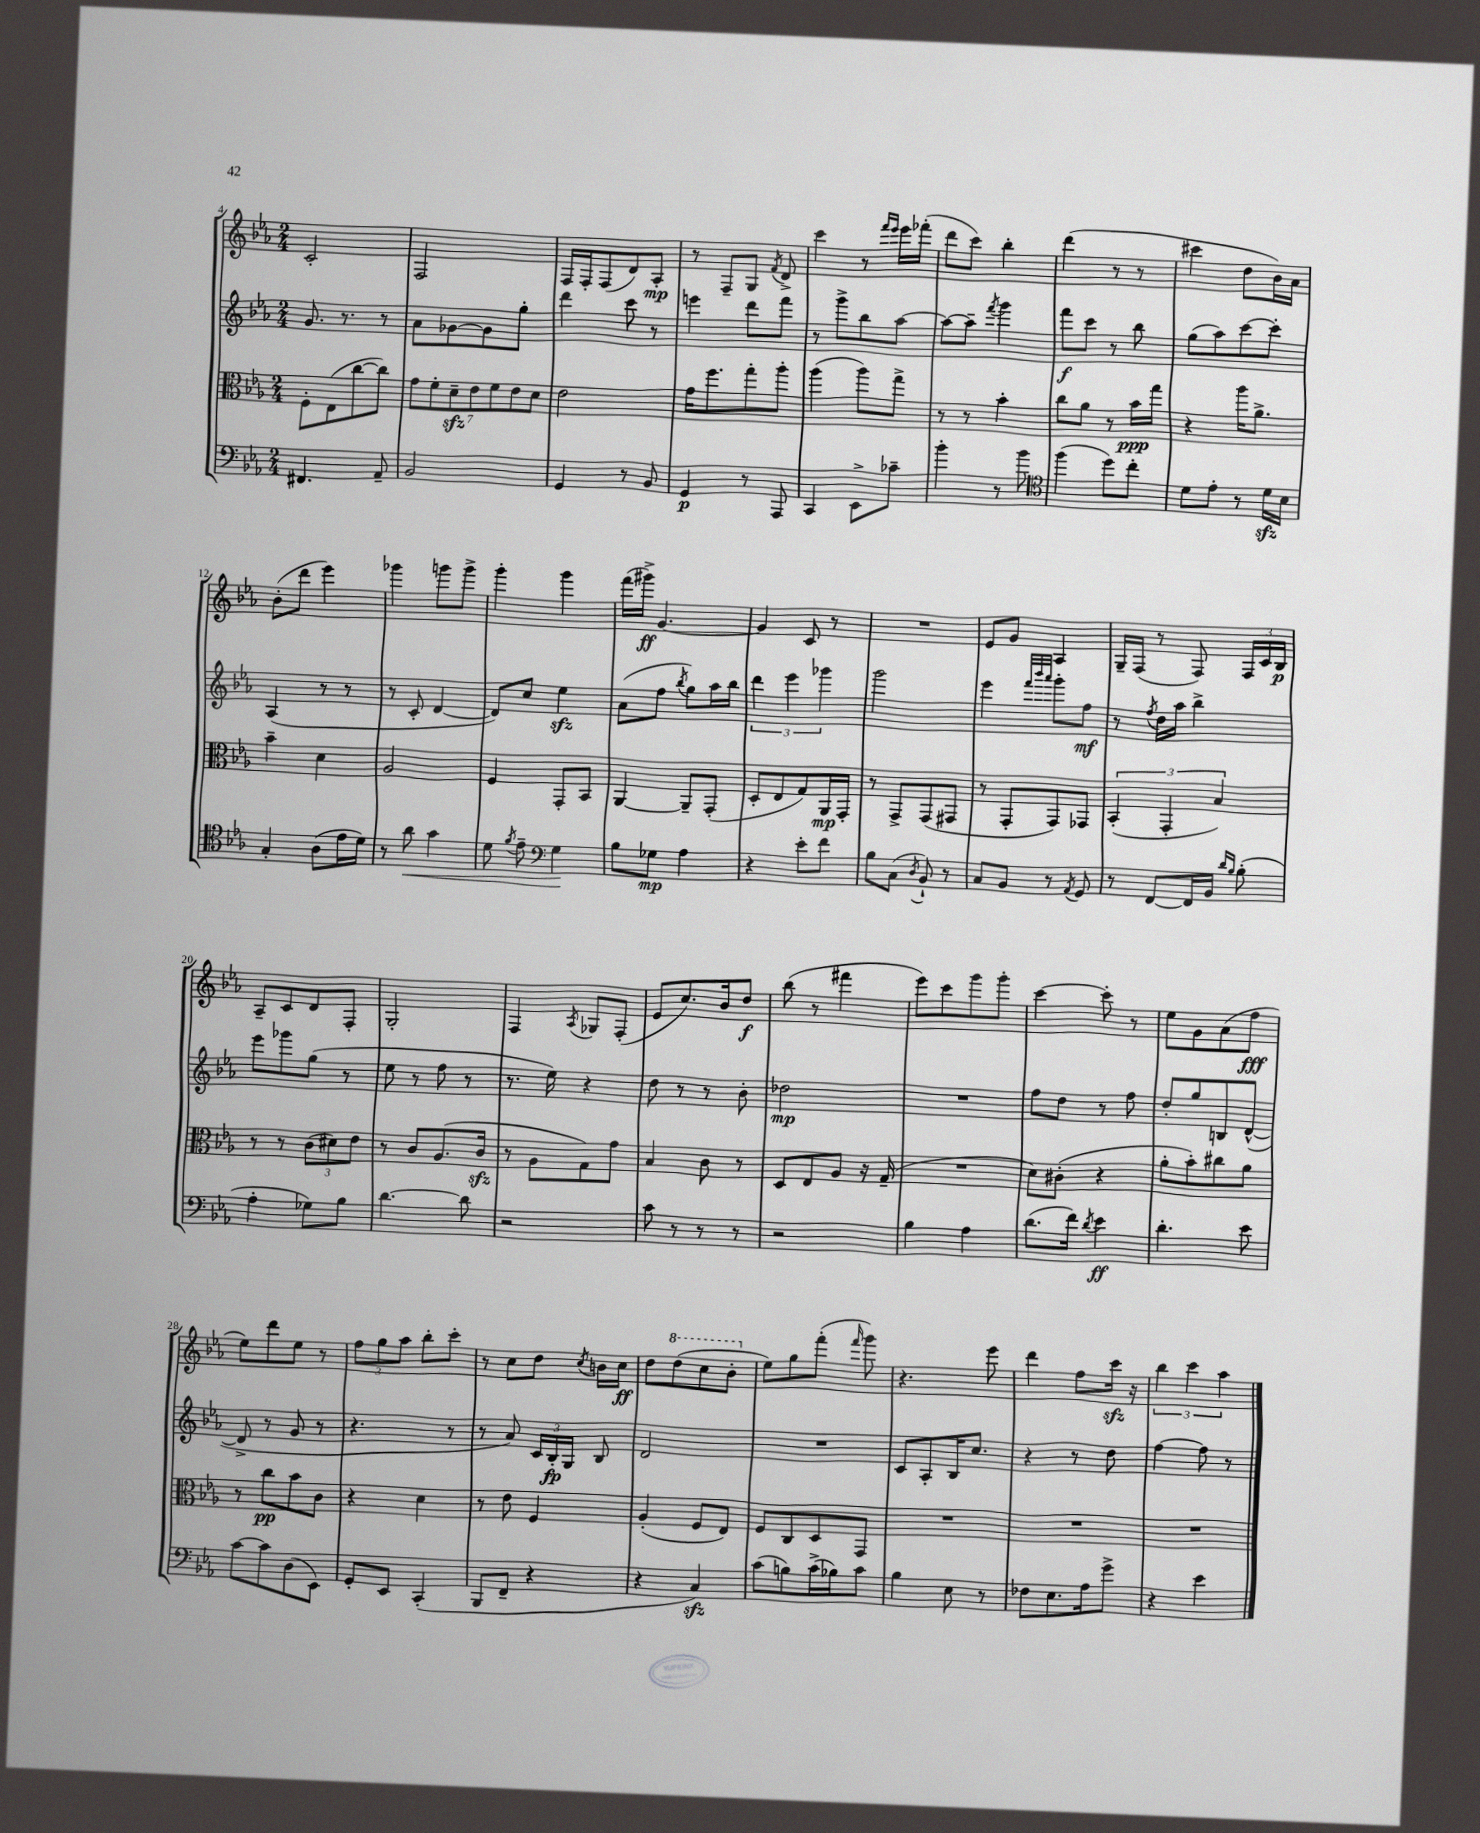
<<
\new StaffGroup <<
\new Staff = "s0" {
    \clef treble \key ees \major \numericTimeSignature \time 2/4
    \autoBeamOff c'2-. |
    f2 |
    f16[ f16-. f8( d'8) aes8]-.\mp |
    r8 f8[-- g8] \acciaccatura { f'8 } d'8-> |
    c'''4 r8 \grace { f'''16[ ees'''16] } ees'''16[ fes'''16]-.( |
    d'''8[ c'''8]) bes''4-. |
    d'''4( r8 r8 |
    cis'''4 d''8[ bes'16) aes'16] |
    bes'8[-.( d'''8] ees'''4) |
    ges'''4 g'''8[ g'''8]-> |
    g'''4-. g'''4 |
    f'''16[( gis'''16]->\ff) g'4.~ |
    g'4 c'8 r8 |
    R2 |
    ees'8[ g'8] aes4 |
    g16[-- f16]( r8 f8) \tuplet 3/2 { f16[ c'16 bes16]\p } |
    aes8[-- c'8 d'8 f8]-. |
    g2-. |
    f4 \acciaccatura { aes8 } ges8[ f8]-.( |
    ees'8[ c''8.) bes'16 d''8]\f |
    bes''8( r8 fis'''4 |
    ees'''8[) c'''8 g'''8 g'''8]-. |
    c'''4~ c'''8-. r8 |
    ees''8[ g'8 aes'8( f''8]\fff |
    ees''8[) d'''8 ees''8] r8 |
    \tuplet 3/2 { f''8[ g''8 aes''8] } bes''8[-. c'''8]-. |
    r8 c''8[ d''8] \acciaccatura { c''8 } b'16[ c''16]\ff |
    d''8[ \ottava #1 d'''8( c'''8 bes''8]-. \ottava #0 |
    ees''8[) g''8 f'''8]-.( \grace { f'''16 } g'''8) |
    r4. ees'''8 |
    d'''4 f''8[ c'''16]\sfz r16 |
    \tuplet 3/2 { bes''4 c'''4 aes''4 } \bar "|." |
}
\new Staff = "s1" {
    \clef treble \key ees \major \numericTimeSignature \time 2/4
    \autoBeamOff g'8. r8. r8 |
    aes'8[ ges'8~ ges'8 g''8]-. |
    d'''4 c'''8 r8 |
    e'''4 d'''8[ f'''8] |
    r8 g'''8[-> bes''8 aes''8]~ |
    aes''8[~ aes''8]-- \acciaccatura { f'''8 } g'''4 |
    f'''8[\f c'''8] r8 bes''8 |
    g''8[( aes''8) c'''8~ c'''8]-. |
    aes4( r8 r8 |
    r8 c'8-. d'4~ |
    d'8[) c''8] ees''4\sfz |
    aes'8[( f''8] \acciaccatura { bes''8 } g''8[) aes''16 bes''16] |
    \tuplet 3/2 { d'''4 ees'''4 ges'''4 } |
    g'''2 |
    ees'''4 \grace { f'''32[ bes'''32 aes'''32] } g'''8[-. f''8]\mf |
    r8 \acciaccatura { f''8 } d''16[ aes''16] bes''4-> |
    ees'''8[ ges'''8 g''8]( r8 |
    ees''8 r8 f''8 r8 |
    r8. ees''16) r4 |
    d''8 r8 r8 bes'8-. |
    des''2\mp |
    R2 |
    f''8[ d''8] r8 f''8 |
    d''8[-. g''8 b8 d'8]~-^( |
    d'8-> r8 g'8 r8 |
    r4. r8 |
    r8 aes'8) \tuplet 3/2 { c'16[ bes16-.\fp g16] } bes8 |
    d'2 |
    R2 |
    c'8[ aes8-. bes16 c''8.] |
    r4 r8 d''8 |
    f''4~ f''8 r8 \bar "|." |
}
\new Staff = "s2" {
    \clef alto \key ees \major \numericTimeSignature \time 2/4
    \autoBeamOff f8[-. ees8( c''8~ c''8]) |
    \tuplet 7/4 { g'8[ f'8-. d'8--\sfz ees'8 f'8 ees'8 d'8] } |
    ees'2 |
    g'16[ f''8. g''8-. aes''8]-. |
    aes''4( aes''8[) g''8]-> |
    r8 r8 bes'4-. |
    c''8[ aes'8] r8 bes'16[\ppp g''16] |
    r4 aes''16[ aes'8.]-> |
    bes'4-- d'4 |
    aes2 |
    f4 g,8[-. bes,8] |
    aes,4~ aes,8[-- g,8]-.( |
    d8[-. ees8 g8) aes,16\mp g,16]-. |
    r8 g,8[-> g,8( gis,8] |
    r8 g,8[-. g,8) ges,8] |
    \tuplet 3/2 { bes,4-.( g,4-. bes4) } |
    r8 r8 \tuplet 3/2 { c'8[( dis'8) ees'8] } |
    r8 c'8[ aes8.( c'16]\sfz |
    r8 aes8[ g8) g'8] |
    bes4 c'8 r8 |
    d8[ ees8 aes8] r16 g16--( |
    R2 |
    d'8[) cis'8]-.( r4 |
    aes'8[-. bes'8-.) cis''8 aes'8] |
    r8 c''8[\pp bes'8 c'8] |
    r4 d'4 |
    r8 ees'8 f4 |
    aes4-.( f8[ ees8]) |
    f8[ c8 d8 g,8] |
    R2 |
    R2 |
    R2 \bar "|." |
}
\new Staff = "s3" {
    \clef bass \key ees \major \numericTimeSignature \time 2/4
    \autoBeamOff fis,4. aes,8-- |
    bes,2 |
    g,4 r8 bes,8 |
    g,4\p r8 aes,,8 |
    c,4 ees,8[-> ces'8]-- |
    bes'4-. r8 bes'8 |
    \clef tenor f''4( d''8[) c''8]-. |
    d'8[ ees'8]-. r8 d'16[\sfz bes16] |
    g4-. aes8[( ees'16 d'16]) |
    r8 aes'8\< g'4 |
    d'8 \acciaccatura { f'8 } ees'8-- \clef bass g4\! |
    bes8[ ges8]\mp aes4 |
    r4 ees'8[-. f'8] |
    bes8[ c8]( \acciaccatura { d8 } bes,8-!) r8 |
    c8[ bes,8] r8 \acciaccatura { aes,8 } g,8 |
    r8 f,8[~ f,16 bes,16] \grace { d'16[ bes16] } bes8-.( |
    aes4-. ges8[) bes8] |
    d'4.~ d'8 |
    r2 |
    c'8 r8 r8 r8 |
    r2 |
    bes4 aes4 |
    d'8.[( f'16]) \acciaccatura { d'8 } ees'4\ff |
    d'4.-. ees'8 |
    c'8[~ c'8 d8( ees,8]) |
    g,8[-. ees,8] c,4-.( |
    bes,,8[ f,8]-- r4 |
    r4 c4\sfz) |
    c'8[( b8) c'16->( bes16) c'8] |
    bes4 ees8 r8 |
    fes8[ ees8. aes16 g'8]-> |
    r4 ees'4 \bar "|." |
}
>>
>>
\layout { \context { \Score currentBarNumber = #4 } }
